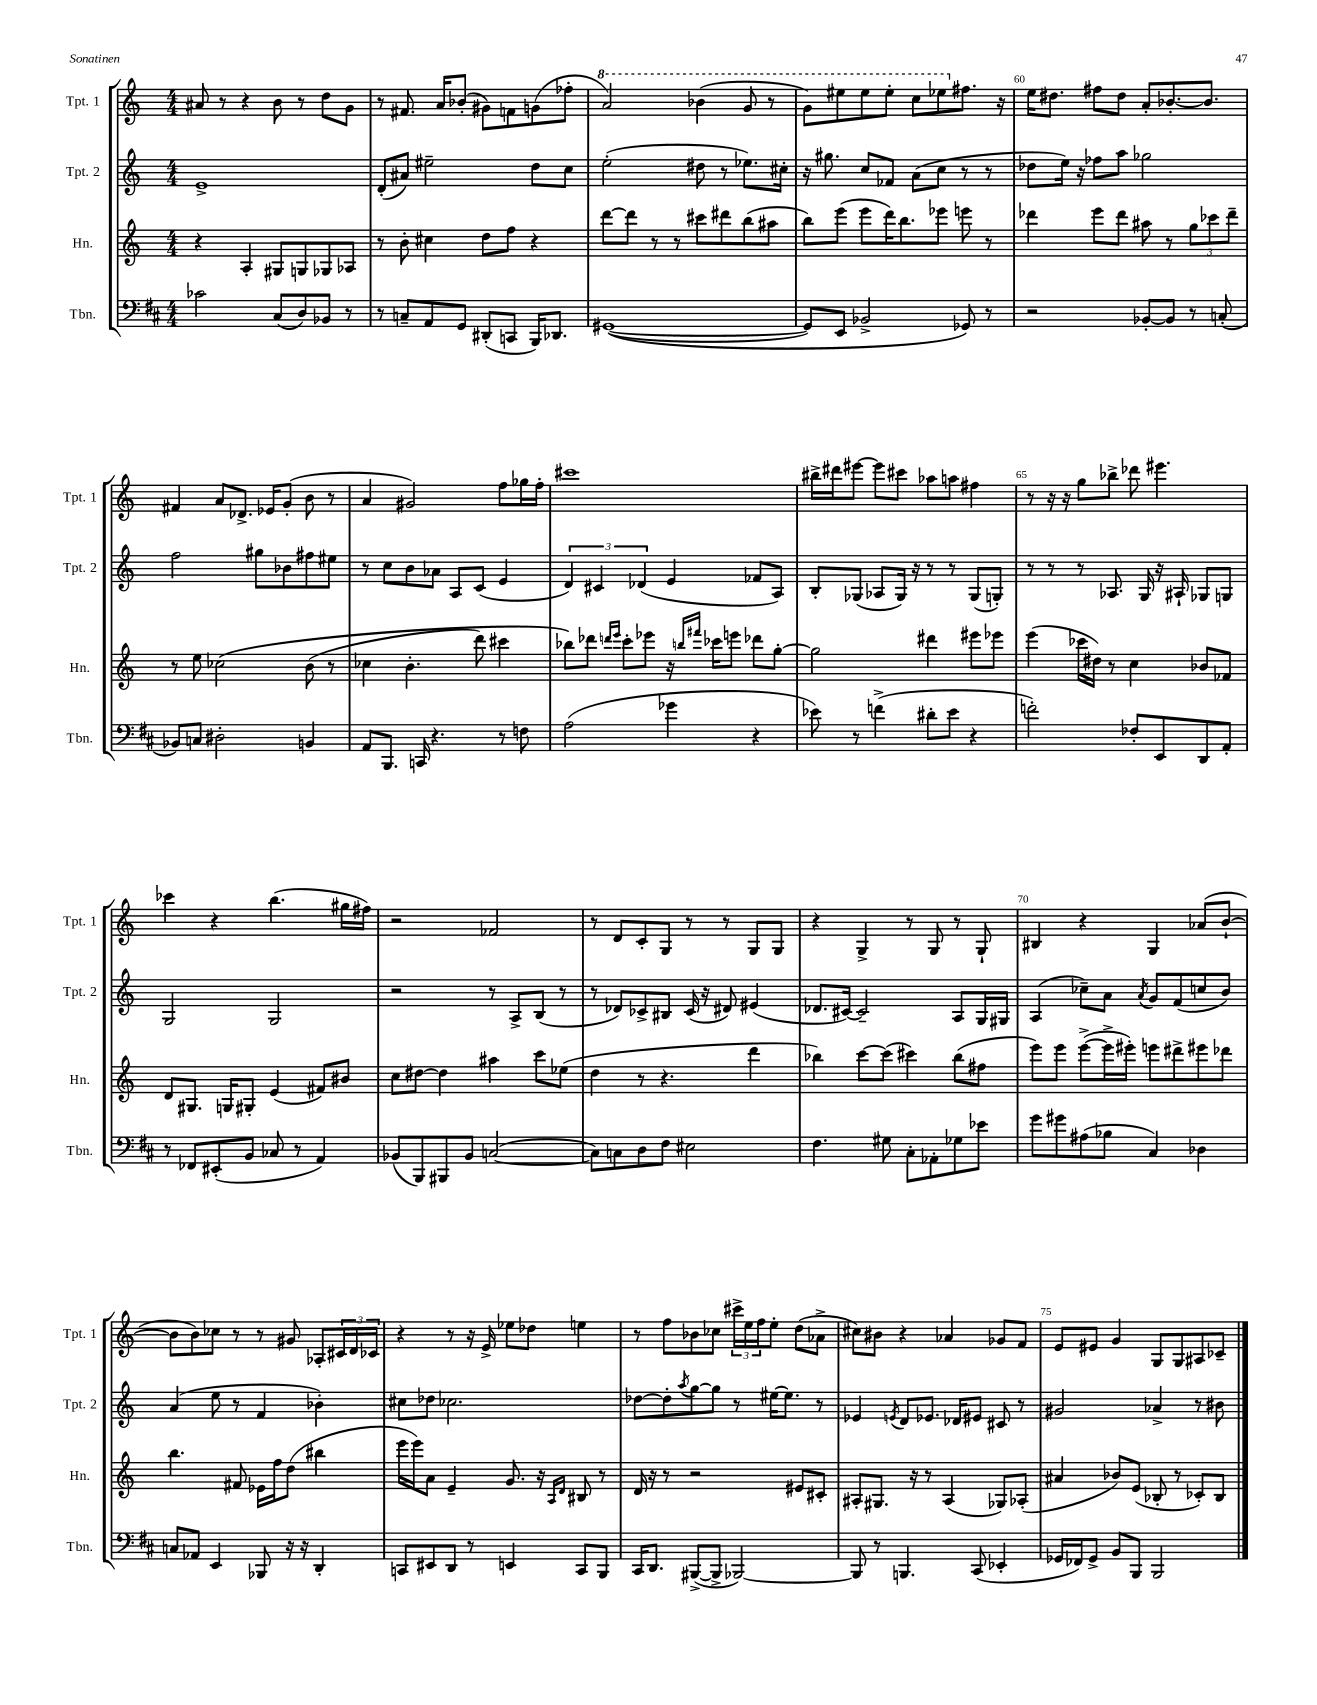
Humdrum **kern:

**kern	**kern	**kern	**kern
*staff4	*staff3	*staff2	*staff1
*clefF4	*clefG2	*clefG2	*clefG2
*k[f#c#]	*k[]	*k[]	*k[]
*M4/4	*M4/4	*M4/4	*M4/4
2c-	4r	1e^	8a#
.	.	.	8r
.	4A'	.	4r
(8C#	8G#	.	8b
8D)	8G	.	8r
8BB-	8G-	.	8dd
8r	8A-	.	8g
=	=	=	=
8r	8r	(8d'	8r
8C~	8b'	8a#)	8.f#
8AA	4cc#	2ee#~	.
.	.	.	16a
8GG	.	.	(8b-'
(8DD#'	8dd	.	8g#)
8CC	8ff	.	8f
16BBB)	4r	8dd	(8g
8.DD-	.	.	.
.	.	8cc	8ff-'
=	=	=	=
&(([1GG#	[8ddd	(2ee'	2aa)
.	8ddd]	.	.
.	8r	.	.
.	8r	.	.
.	8ccc#	8dd#	(4bb-
.	8ddd#	8r	.
.	(8bb	8.ee-)	8gg
.	8aa#	.	8r
.	.	16cc#'	.
=	=	=	=
8GG#])	8bb)	16r	8gg)
.	.	8.gg#	.
8EE	(8eee	.	8eee#
2BB-^	8eee	8cc	8eee#
.	16ddd)	8f-	8eee#'
.	8.bb	.	.
.	.	(8a	8ccc
.	8eee-	8cc	8eee-
8GG-&)	8eee	8r	8.ff#
8r	8r	8r	.
.	.	.	16r
=	=	=	=
2r	4ddd-	8dd-	16ee
.	.	.	8.dd#
.	.	16ee)	.
.	.	16r	.
.	8eee	8ff-	8ff#
.	8ddd-	8aa	8dd#
[8BB-'	8aa#	2gg-	8a'
8BB-]	8r	.	[8.b-'
8r	12gg	.	.
.	.	.	8.b-]
.	12ccc-	.	.
(8C'	.	.	.
.	12ddd-~	.	.
=	=	=	=
8BB-)	8r	2ff	4f#
8C	8ee	.	.
2D#'	&(2cc-	.	8a
.	.	.	8.d-^
.	.	8gg#	.
.	.	.	16e-
.	.	8b-	(8g'
4BB	(8b	8ff#	8b
.	8r	8ee#	8r
=	=	=	=
8AA	4cc-	8r	4a
8.BBB	.	8cc	.
.	4.b'	8b	2g#)
16CC	.	.	.
4.r	.	8a-	.
.	.	8A	.
.	8ddd)	(8c	.
8r	4ccc#	4e	8ff
8F	.	.	16gg-
.	.	.	16ff'
=	=	=	=
(2A	8bb-&)	6d)	1ccc#
.	8ddd-	.	.
.	.	6c#	.
.	16qqddd	.	.
.	16qqeee	.	.
.	8ccc'	.	.
.	.	(6d-	.
.	8eee-	.	.
4g-	16r	4e	.
.	16qqbb	.	.
.	16qqfff#	.	.
.	16ccc-	.	.
.	8eee	.	.
4r	8ddd-	8f-	.
.	[8gg'	8A)	.
=	=	=	=
8e-)	2gg]	8B'	16bb#^
.	.	.	16ddd#
8r	.	(8G-	[8eee#
(4f^	.	8A-	8eee#]
.	.	16G-)	8ccc#
.	.	16r	.
8d#'	4ddd#	8r	8aa-
8e-	.	8r	8aa
4r	8eee#	(8G-	4ff#
.	8eee-	8G')	.
=	=	=	=
2f')	(4eee	8r	8r
.	.	8r	16r
.	.	.	16r
.	16ccc-	8r	8gg
.	16dd#)	.	.
.	8r	8.A-	8bb-^
8F-'	4cc	.	8ddd-
.	.	16G	.
8EE	.	16r	4.eee#
.	.	16A#`	.
8DD	8b-	8G-	.
8AA'	8f-	8G	.
=	=	=	=
8r	8d	2G	4ccc-
8FF-	8.G#	.	.
(8EE#'	.	.	4r
.	16G	.	.
8BB	8G#'	.	.
8C-	(4e	2G	(4.bb
8r	.	.	.
4AA)	8f#)	.	.
.	8b#	.	16gg#
.	.	.	16ff#)
=	=	=	=
(8BB-	8cc	2r	2r
8BBB)	[8dd#	.	.
8BBB#	4dd#]	.	.
8BB-	.	.	.
([2C	4aa#	8r	2f-
.	.	8A^	.
.	8ccc	(8B	.
.	(8ee-	8r	.
=	=	=	=
8C])	4dd	8r	8r
8C	.	8d-)	8d
8D	8r	8c-^	8c'
8F#	4.r	8B#	8G
2E#	.	(16c-	8r
.	.	16r	.
.	.	8d#)	8r
.	4ddd	(4e#	8G
.	.	.	8G
=	=	=	=
4.F#	4bb-)	8.d-	4r
.	.	[16c#)	.
.	[8ccc	2c#~]	4G^
8G#	(8ccc]	.	.
8C#'	4ccc#)	.	8r
8AA-'	.	.	8G
8G-	(8bb-	8A	8r
8e-	8ff#	16G	8G`
.	.	16G#	.
=	=	=	=
8g	8eee)	(4A	4B#
8g#	8eee	.	.
(8A#	([8eee^	8cc-~)	4r
8B-	16eee^]	8a	.
.	16eee#')	.	.
.	.	8qa	.
4C#)	8eee	8g	4G
.	8ddd#^	(8f	.
4D-	8eee#	8cc	(8a-
.	8ddd-	8b)	[8b`
=	=	=	=
8C	4.bb	(4a	8b]
8AA-	.	.	8b)
4EE	.	8ee	8cc-
.	8f#	8r	8r
8BBB-	16e-	4f	8r
.	16ff	.	.
16r	(8dd	.	8g#
16r	.	.	.
4DD'	4bb#	4b-')	8A-'
.	.	.	24c#
.	.	.	24d
.	.	.	24c-
=	=	=	=
8CC	16eee	8cc#	4r
.	16eee)	.	.
8EE#	8a	8dd-	.
8DD	4e~	2.cc-	8r
8r	.	.	16r
.	.	.	16e^
4EE	8.g	.	8ee-
.	.	.	8dd-
.	16r	.	.
.	16qqA	.	.
.	16qqd	.	.
8CC	8B#	.	4ee
8BBB	8r	.	.
=	=	=	=
16CC#	16d	[8dd-	8r
8.DD	16r	.	.
.	8r	8dd-']	8ff
.	.	8qaa	.
([8BBB#^	2r	[8gg	8b-
8BBB#^]	.	8gg]	8cc-
[2BBB-)	.	8r	24ccc#^
.	.	.	24ee
.	.	.	24ff
.	.	[16ee#	8ee'
.	.	8.ee#]	.
.	8e#	.	(8dd
.	8c#'	8r	8a-^
=	=	=	=
8BBB-]	8A#'	4e-	8cc#)
8r	8.G#	.	8b#
.	.	8qe	.
4.BBB	.	8d	4r
.	16r	.	.
.	8r	8.e-	.
.	(4A#	.	4a-
.	.	16d-	.
(8CC#	.	8e#	.
4EE-'	8G-)	8c#	8g-
.	(8A-'	8r	8f
=	=	=	=
16GG-	4a#	2g#	8e
16FF-)	.	.	.
8GG-^	.	.	8e#
8BB	8b-)	.	4g
8BBB	(8e	.	.
2BBB	8B-'	4a-^	8G
.	8r	.	8G
.	8c-')	8r	8A#
.	8B-	8b#	8c-~
==	==	==	==
*-	*-	*-	*-
